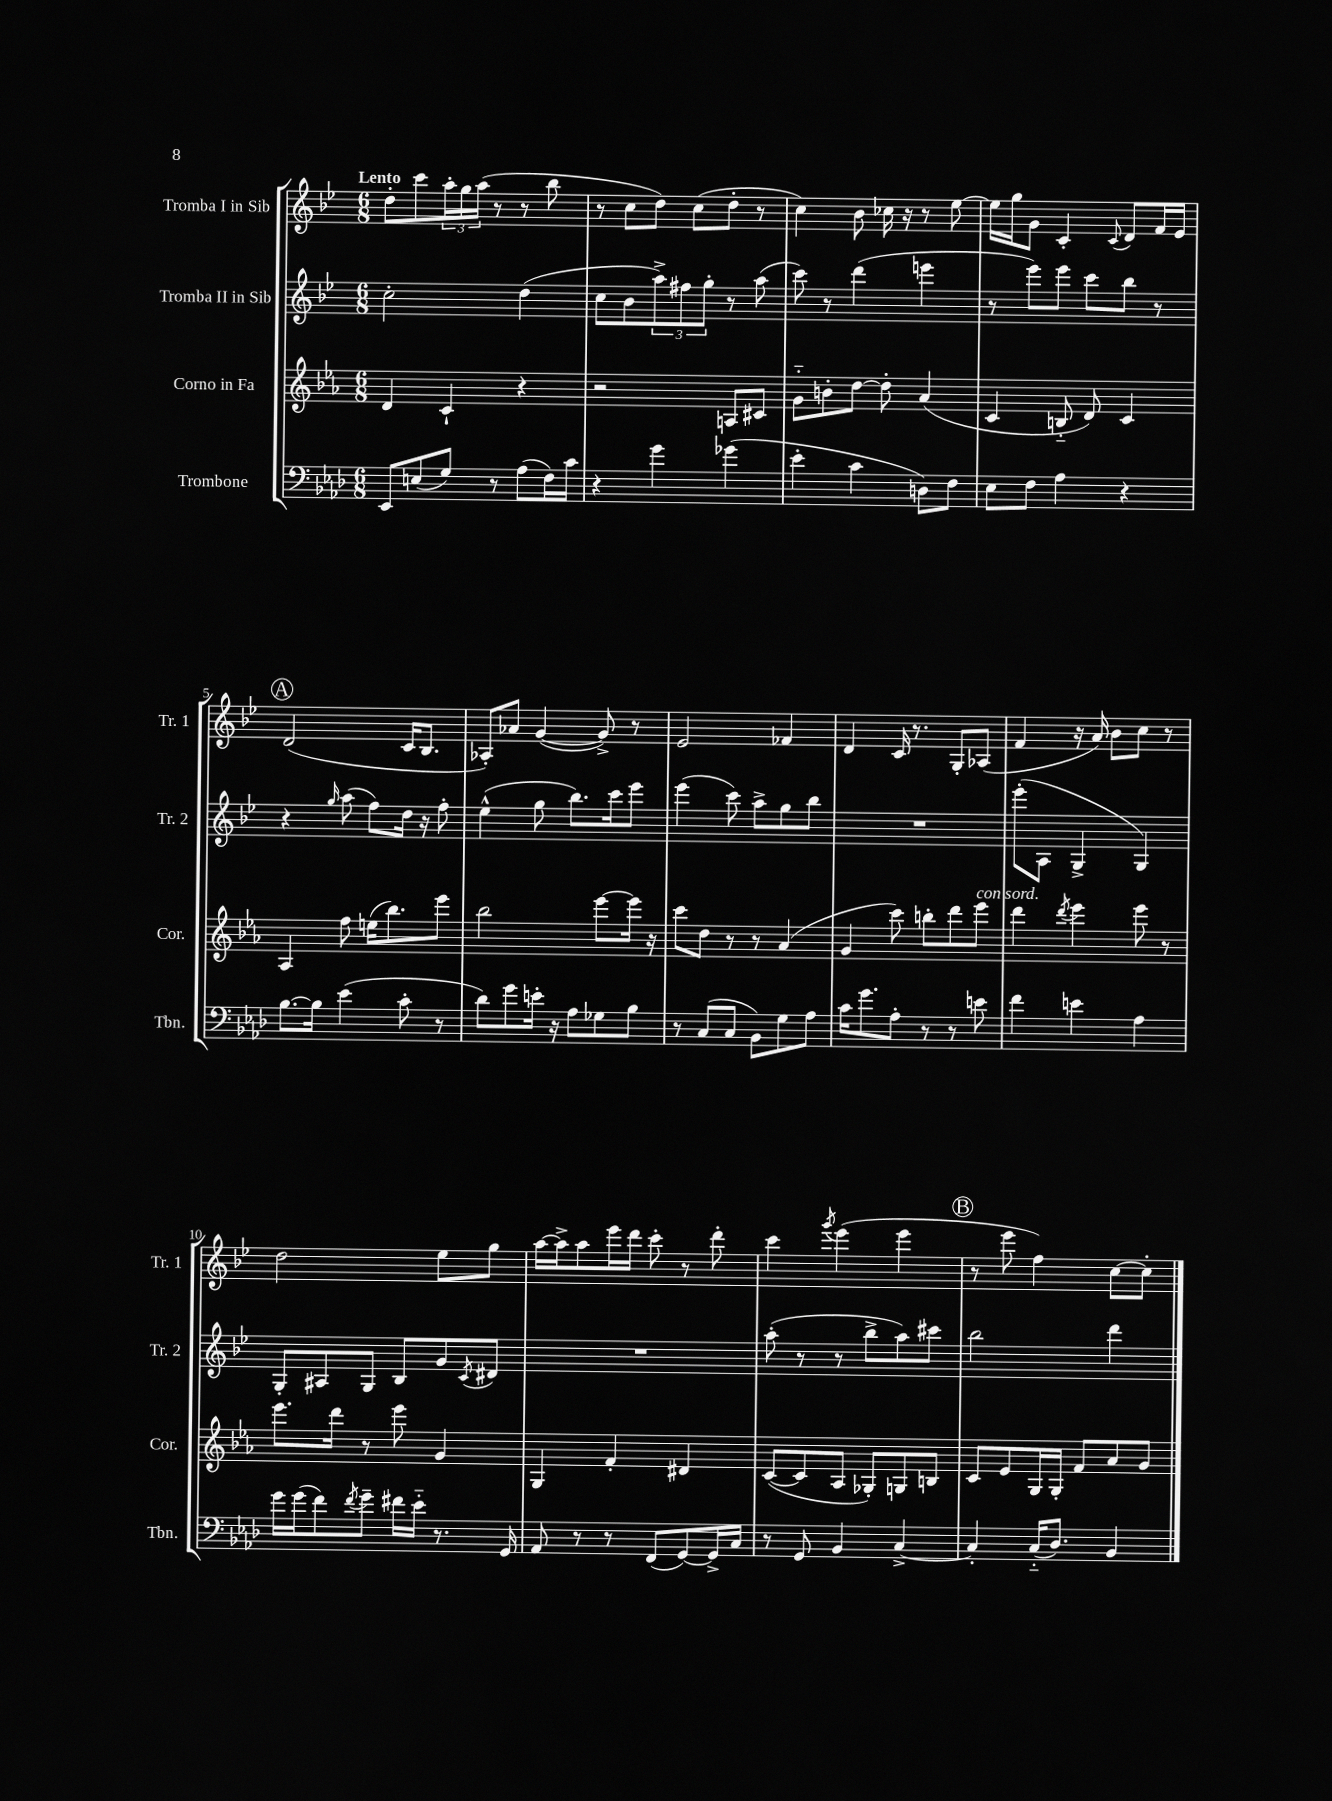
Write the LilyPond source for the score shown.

<<
\new StaffGroup <<
\new Staff = "s0" \with { instrumentName = "Tromba I in Sib" shortInstrumentName = "Tr. 1" } {
    \clef treble \key bes \major \numericTimeSignature \time 6/8 \tempo "Lento"
    d''8-. c'''8 \tuplet 3/2 { a''16-. g''16 a''16( } r8 r8 bes''8 |
    r8 c''8 d''8) c''8( d''8-. r8 |
    c''4) bes'8 ces''16 r16 r8 ees''8~ |
    ees''16 g''16 g'8 c'4-. \appoggiatura { c'8 } d'8 f'16 ees'16 |
    \mark \markup { \circle "A" } d'2( c'16 bes8. |
    aes8-.) aes'8 g'4~( g'8->) r8 |
    ees'2 fes'4 |
    d'4 c'16 r8. g8-. aes8( |
    f'4 r16 a'16) bes'8 c''8 r8 |
    d''2 ees''8 g''8 |
    a''16~ a''16-> a''8 ees'''16 d'''16 c'''8-. r8 d'''8-. |
    c'''4 \acciaccatura { g'''8 } ees'''4( ees'''4 |
    \mark \markup { \circle "B" } r8 ees'''8 f''4) c''8~ c''8-. \bar "|." |
}
\new Staff = "s1" \with { instrumentName = "Tromba II in Sib" shortInstrumentName = "Tr. 2" } {
    \clef treble \key bes \major \numericTimeSignature \time 6/8
    c''2-. d''4( |
    c''8 bes'8 \tuplet 3/2 { a''8->) fis''8 g''8-. } r8 a''8( |
    c'''8) r8 d'''4( e'''4 |
    r8 ees'''8) ees'''8 c'''8 bes''8 r8 |
    \mark \markup { \circle "A" } r4 \grace { g''16 } a''8( f''8) d''16 r16 f''8-. |
    ees''4-^( g''8 bes''8.) c'''16 ees'''8 |
    ees'''4( c'''8) a''8-> g''8 bes''8 |
    R2. |
    ees'''8-.( a8 g4-> g4) |
    g8-. ais8 g8 bes8 g'8 \acciaccatura { c'8 } dis'8 |
    R2. |
    a''8-.( r8 r8 bes''8-> a''8) cis'''8 |
    \mark \markup { \circle "B" } bes''2 d'''4 \bar "|." |
}
\new Staff = "s2" \with { instrumentName = "Corno in Fa" shortInstrumentName = "Cor." } {
    \clef treble \key ees \major \numericTimeSignature \time 6/8
    d'4 c'4-! r4 |
    r2 a8 cis'8 |
    g'8-_ b'8-. d''8~ d''8-. aes'4( |
    c'4 b8-_ d'8) c'4 |
    \mark \markup { \circle "A" } aes4 f''8 e''16( bes''8.) ees'''8 |
    bes''2 ees'''8~ ees'''16 r16 |
    c'''8 d''8 r8 r8 aes'4( |
    g'4 c'''8) b''8-. d'''8 ees'''8^\markup { \italic "con sord." } |
    d'''4 \acciaccatura { d'''8 } ees'''4 ees'''8 r8 |
    ees'''8. d'''16 r8 ees'''8 g'4 |
    g4 f'4-. dis'4 |
    c'8~( c'8 aes8 ges8-.) g8 b8 |
    \mark \markup { \circle "B" } c'8 ees'8 g16 g16-. f'8 aes'8 g'8 \bar "|." |
}
\new Staff = "s3" \with { instrumentName = "Trombone" shortInstrumentName = "Tbn." } {
    \clef bass \key aes \major \numericTimeSignature \time 6/8
    ees,8 e8( g8) r8 aes8( f16) c'16 |
    r4 g'4 ges'4( |
    ees'4-. c'4 d8) f8 |
    ees8 f8 aes4 r4 |
    \mark \markup { \circle "A" } bes8.~ bes16 ees'4( c'8-. r8 |
    des'8) g'8 e'16-. r16 aes8 ges8 bes8 |
    r8 c8( c8 bes,8) g8 aes8 |
    c'16 g'8. aes8-. r8 r8 e'8 |
    f'4 e'4 aes4 |
    g'16 g'16( f'8) \acciaccatura { f'8 } g'8-- fis'16 ees'16-_ r8. g,16 |
    aes,8 r8 r8 f,8( g,8~) g,16-> c16 |
    r8 g,8 bes,4 c4~-> |
    \mark \markup { \circle "B" } c4-. c16-_( des8.) bes,4 \bar "|." |
}
>>
>>
